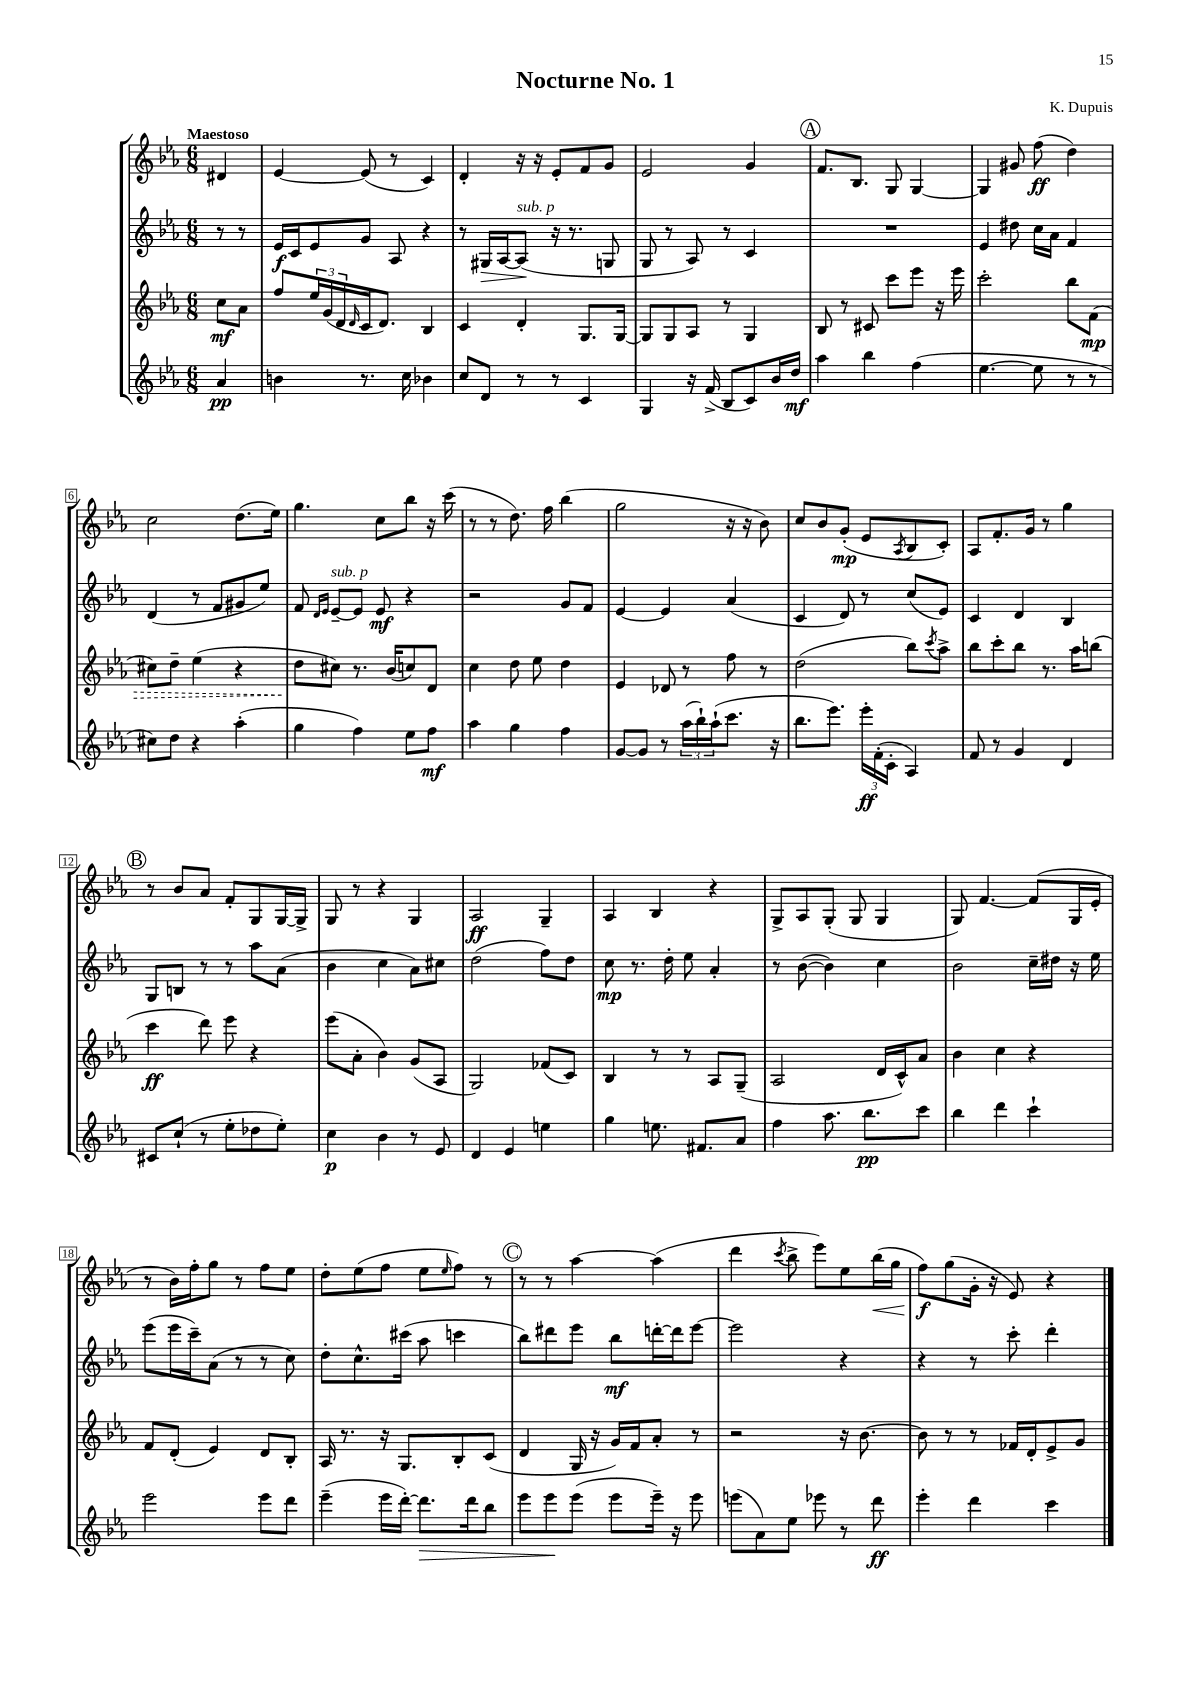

**kern	**dynam	**kern	**dynam	**kern	**dynam	**kern	**dynam
*part4	*part4	*part3	*part3	*part2	*part2	*part1	*part1
*staff4	*staff4	*staff3	*staff3	*staff2	*staff2	*staff1	*staff1
*clefG2	*	*clefG2	*	*clefG2	*	*clefG2	*
*k[b-e-a-]	*	*k[b-e-a-]	*	*k[b-e-a-]	*	*k[b-e-a-]	*
*M6/8	*	*M6/8	*	*M6/8	*	*M6/8	*
=	=	=	=	=	=	=	=
!	!	!	!	!	!	!LO:TX:a:B:t=Maestoso	!
4a-/	pp	8cc\L	mf	8r	.	4d#X/	.
.	.	8a-\J	.	8r	.	.	.
=1	=1	=1	=1	=1	=1	=1	=1
4bn\	.	8ff/L	.	16e-/LL	f	[4e-/	.
.	.	.	.	16c/J	.	.	.
.	.	24ee-/L	.	8e-/	.	.	.
.	.	(24g/	.	.	.	.	.
.	.	24d/	.	.	.	.	.
.	.	16qqd/	.	.	.	.	.
8.r	.	16c/J	.	8g/J	.	(8e-/]	.
.	.	8.d/J)	.	.	.	.	.
.	.	.	.	8A-/	.	8r	.
16cc\	.	.	.	.	.	.	.
4b-X\	.	4B-/	.	4r	.	4c/)	.
=2	=2	=2	=2	=2	=2	=2	=2
8cc/L	.	4c/	.	8r	.	4d'/	.
!	!	!	!	!	!LO:HP:b	!	!
8d/J	.	.	.	16G#X/LL	>	.	.
.	.	.	.	[16A-/J	.	.	.
!	!	!	!	!LO:TX:a:i:t=sub. p	!	!	!
8r	.	4d'/	.	(8A-/J]	.	16r	.
.	.	.	.	.	.	16r	.
8r	.	.	.	16r	]	8e-'/L	.
.	.	.	.	8.r	.	.	.
4c/	.	8.G/L	.	.	.	8f/	.
.	.	.	.	8Gn/	.	8g/J	.
.	.	[16G/Jk	.	.	.	.	.
=3	=3	=3	=3	=3	=3	=3	=3
4G/	.	8G/L]	.	8G/	.	2e-/	.
.	.	8G/	.	8r	.	.	.
16r	.	8A-/J	.	8A-/)	.	.	.
(16f^/	.	.	.	.	.	.	.
8B-/L	.	8r	.	8r	.	.	.
8c/)	.	4G/	.	4c/	.	4g/	.
16b-/L	.	.	.	.	.	.	.
16dd/JJ	mf	.	.	.	.	.	.
!!LO:REH:place=s1:t=A
=4	=4	=4	=4	=4	=4	=4	=4
4aa-\	.	8B-/	.	2.r	.	8.f/L	.
.	.	8r	.	.	.	.	.
.	.	.	.	.	.	8.B-/J	.
4bb-\	.	8c#X/	.	.	.	.	.
.	.	8ccc\L	.	.	.	8G/	.
(4ff\	.	8eee-\J	.	.	.	[4G/	.
.	.	16r	.	.	.	.	.
.	.	16eee-\	.	.	.	.	.
=5	=5	=5	=5	=5	=5	=5	=5
[4.ee-\	.	2ccc'\	.	4e-/	.	4G/]	.
.	.	.	.	8dd#X\	.	8g#X/	.
8ee-\]	.	.	.	16cc\LL	.	(8ff\	ff
.	.	.	.	16a-\JJ	.	.	.
8r	.	8bb-\L	.	4f/	.	4dd\)	.
!	!	!	!LO:HP:b	!	!	!	!
8r	.	(8f\J	> mp	.	.	.	.
!!LO:LB:g=z
=6	=6	=6	=6	=6	=6	=6	=6
8cc#X\L)	.	8cc#X\L)	.	(4d/	.	2cc\	.
8dd\J	.	8dd~\J	.	.	.	.	.
4r	.	(4ee-\	.	8r	.	.	.
.	.	.	.	8f/L	.	.	.
(4aa-'\	.	4r	.	8g#X/	.	(8.dd\L	.
.	.	.	.	8ee-/J)	.	.	.
.	.	.	.	.	.	16ee-\Jk)	.
=7	=7	=7	=7	=7	=7	=7	=7
4gg\	.	8dd\L	.	8f/	.	4.gg\	.
.	.	.	.	16qqd/LL	.	.	.
.	.	.	.	16qqe-/JJ	.	.	.
!	!	!	!	!LO:TX:a:i:t=sub. p	!	!	!
.	.	8cc#X\J)	]	[8e-~/L	.	.	.
4ff\)	.	8.r	.	8e-/J]	.	.	.
.	.	.	.	8e-/	mf	8cc\L	.
.	.	(16b-/KL	.	.	.	.	.
8ee-\L	.	8ccn/)	.	4r	.	8bb-\J	.
8ff\J	mf	8d/J	.	.	.	16r	.
.	.	.	.	.	.	(16ccc\	.
=8	=8	=8	=8	=8	=8	=8	=8
4aa-\	.	4cc\	.	2r	.	8r	.
.	.	.	.	.	.	8r	.
4gg\	.	8dd\	.	.	.	8.dd\)	.
.	.	8ee-\	.	.	.	.	.
.	.	.	.	.	.	16ff\	.
4ff\	.	4dd\	.	8g/L	.	(4bb-\	.
.	.	.	.	8f/J	.	.	.
=9	=9	=9	=9	=9	=9	=9	=9
[8g/L	.	4e-/	.	[4e-/	.	2gg\	.
8g/J]	.	.	.	.	.	.	.
8r	.	8d-X/	.	4e-/]	.	.	.
(24aa-\LL	.	8r	.	.	.	.	.
24bb-`\)	.	.	.	.	.	.	.
(24aa-`\J	.	.	.	.	.	.	.
8.ccc\J	.	8ff\	.	(4a-/	.	16r	.
.	.	.	.	.	.	16r	.
.	.	8r	.	.	.	8b-\)	.
16r	.	.	.	.	.	.	.
=10	=10	=10	=10	=10	=10	=10	=10
8.bb-\L	.	(2dd\	.	4c/	.	8cc/L	.
.	.	.	.	.	.	8b-/	.
8.eee-\J)	.	.	.	.	.	.	.
.	.	.	.	8d/)	.	(8g'/J	mp
24eee-'\LL	ff	.	.	8r	.	8e-/L	.
(24f'\	.	.	.	.	.	.	.
24c'\JJ	.	.	.	.	.	.	.
.	.	.	.	.	.	8qA-/	.
4A-/)	.	8bb-\L)	.	(8cc/L	.	8B-/	.
.	.	8qccc/	.	.	.	.	.
.	.	8aa-^\J	.	8e-/J)	.	8c'/J)	.
=11	=11	=11	=11	=11	=11	=11	=11
8f/	.	8bb-\L	.	4c/	.	8A-/L	.
8r	.	8ccc'\	.	.	.	8.f'/	.
4g/	.	8bb-\J	.	4d/	.	.	.
.	.	.	.	.	.	16g/Jk	.
.	.	8.r	.	.	.	8r	.
4d/	.	.	.	4B-/	.	4gg\	.
.	.	16aa-\KL	.	.	.	.	.
.	.	(8bbn\J	.	.	.	.	.
!!LO:LB:g=z
!!LO:REH:place=s1:t=B
=12	=12	=12	=12	=12	=12	=12	=12
8c#X/L	.	4ccc\	ff	8G/L	.	8r	.
(8cc`/J	.	.	.	8Bn/J	.	8b-/L	.
8r	.	8ddd\)	.	8r	.	8a-/J	.
8ee-'\L	.	8eee-\	.	8r	.	8f'/L	.
8dd-X\	.	4r	.	8aa-\L	.	8G/	.
8ee-'\J)	.	.	.	(8a-\J	.	[16G/L	.
.	.	.	.	.	.	16G^/JJ]	.
=13	=13	=13	=13	=13	=13	=13	=13
4cc\	p	(8eee-\L	.	4b-\	.	8G/	.
.	.	8a-'\J	.	.	.	8r	.
4b-\	.	4b-\)	.	4cc\	.	4r	.
8r	.	(8g/L	.	8a-\L)	.	4G/	.
8e-/	.	8A-/J	.	8cc#X\J	.	.	.
=14	=14	=14	=14	=14	=14	=14	=14
4d/	.	2G/)	.	(2dd\	.	2A-/	ff
4e-/	.	.	.	.	.	.	.
4een\	.	(8f-X/L	.	8ff\L)	.	4G~/	.
.	.	8c/J)	.	8dd\J	.	.	.
=15	=15	=15	=15	=15	=15	=15	=15
4gg\	.	4B-/	.	8cc\	mp	4A-/	.
.	.	.	.	8.r	.	.	.
8.een\	.	8r	.	.	.	4B-/	.
.	.	.	.	16dd'\	.	.	.
.	.	8r	.	8ee-\	.	.	.
8.f#X/L	.	.	.	.	.	.	.
.	.	8A-/L	.	4a-'/	.	4r	.
8a-/J	.	(8G~/J	.	.	.	.	.
=16	=16	=16	=16	=16	=16	=16	=16
4ff\	.	2A-/	.	8r	.	8G^/L	.
.	.	.	.	([8b-\	.	8A-/	.
8.aa-\	.	.	.	4b-\])	.	(8G'/J	.
.	.	.	.	.	.	8G/	.
8.bb-\L	pp	.	.	.	.	.	.
.	.	16d/LL	.	4cc\	.	4G/	.
.	.	16c^^/J)	.	.	.	.	.
8ccc\J	.	8a-/J	.	.	.	.	.
=17	=17	=17	=17	=17	=17	=17	=17
4bb-\	.	4b-\	.	2b-\	.	8G/)	.
.	.	.	.	.	.	[4.f/	.
4ddd\	.	4cc\	.	.	.	.	.
4ccc`\	.	4r	.	16cc~\LL	.	(8f/L]	.
.	.	.	.	16dd#X\JJ	.	.	.
.	.	.	.	16r	.	16G/L	.
.	.	.	.	16ee-\	.	16e-'/JJ	.
!!LO:LB:g=z
=18	=18	=18	=18	=18	=18	=18	=18
2eee-\	.	8f/L	.	(8eee-\L	.	8r	.
.	.	(8d'/J	.	16eee-\L	.	16b-\LL)	.
.	.	.	.	16ccc~\J)	.	16ff'\J	.
.	.	4e-/)	.	(8a-\J	.	8gg\J	.
.	.	.	.	8r	.	8r	.
8eee-\L	.	8d/L	.	8r	.	8ff\L	.
8ddd\J	.	8B-'/J	.	8cc\)	.	8ee-\J	.
=19	=19	=19	=19	=19	=19	=19	=19
(4eee-~\	.	16A-/	.	8dd'\L	.	8dd'\L	.
.	.	8.r	.	.	.	.	.
.	.	.	.	8.cc^^\	.	(8ee-\	.
16eee-\LL	.	16r	.	.	.	8ff\J	.
[16ddd'\JJ)	.	8.G/L	.	(16ccc#X\Jk	.	.	.
!	!LO:HP:b	!	!	!	!	!	!
8.ddd\L]	>	.	.	8aa-\	.	8ee-\L	.
.	.	.	.	.	.	16qqee-/	.
.	.	8B-'/	.	4cccn\	.	8ff\J)	.
16ddd\k	.	.	.	.	.	.	.
8bb-\J	.	(8c/J	.	.	.	8r	.
!!LO:REH:place=s1:t=C
=20	=20	=20	=20	=20	=20	=20	=20
8eee-\L	.	4d/	.	8bb-\L)	.	8r	.
8eee-\	.	.	.	8ddd#X\	.	8r	.
(8eee-\J	]	16G/	.	8eee-\J	.	[4aa-\	.
.	.	16r	.	.	.	.	.
8eee-\L	.	16g/LL)	.	8bb-\L	mf	.	.
.	.	16f/J	.	.	.	.	.
16eee-~\Jk)	.	8a-'/J	.	[16dddn'\L	.	(4aa-\]	.
16r	.	.	.	16ddd\J]	.	.	.
8eee-\	.	8r	.	[8eee-\J	.	.	.
=21	=21	=21	=21	=21	=21	=21	=21
(8eeen\L	.	2r	.	2eee-\]	.	4ddd\	.
8a-\)	.	.	.	.	.	.	.
.	.	.	.	.	.	8qccc/	.
8ee-\J	.	.	.	.	.	8bb-^\	.
8eee-X\	.	.	.	.	.	8eee-\L)	.
8r	.	16r	.	4r	.	8ee-\	.
.	.	[8.b-\	.	.	.	.	.
!	!	!	!	!	!	!	!LO:HP:b
8ddd\	ff	.	.	.	.	(16bb-\L	<
.	.	.	.	.	.	16gg\JJ	.
=22	=22	=22	=22	=22	=22	=22	=22
4eee-'\	.	8b-\]	.	4r	.	8ff\L)	f
.	.	8r	.	.	.	(8gg\	[
4ddd\	.	8r	.	8r	.	16g'\Jk	.
.	.	.	.	.	.	16r	.
.	.	16f-X/LL	.	8ccc'\	.	8e-/)	.
.	.	16d'/J	.	.	.	.	.
4ccc\	.	8e-^/	.	4ddd'\	.	4r	.
.	.	8g/J	.	.	.	.	.
==	==	==	==	==	==	==	==
*-	*-	*-	*-	*-	*-	*-	*-
